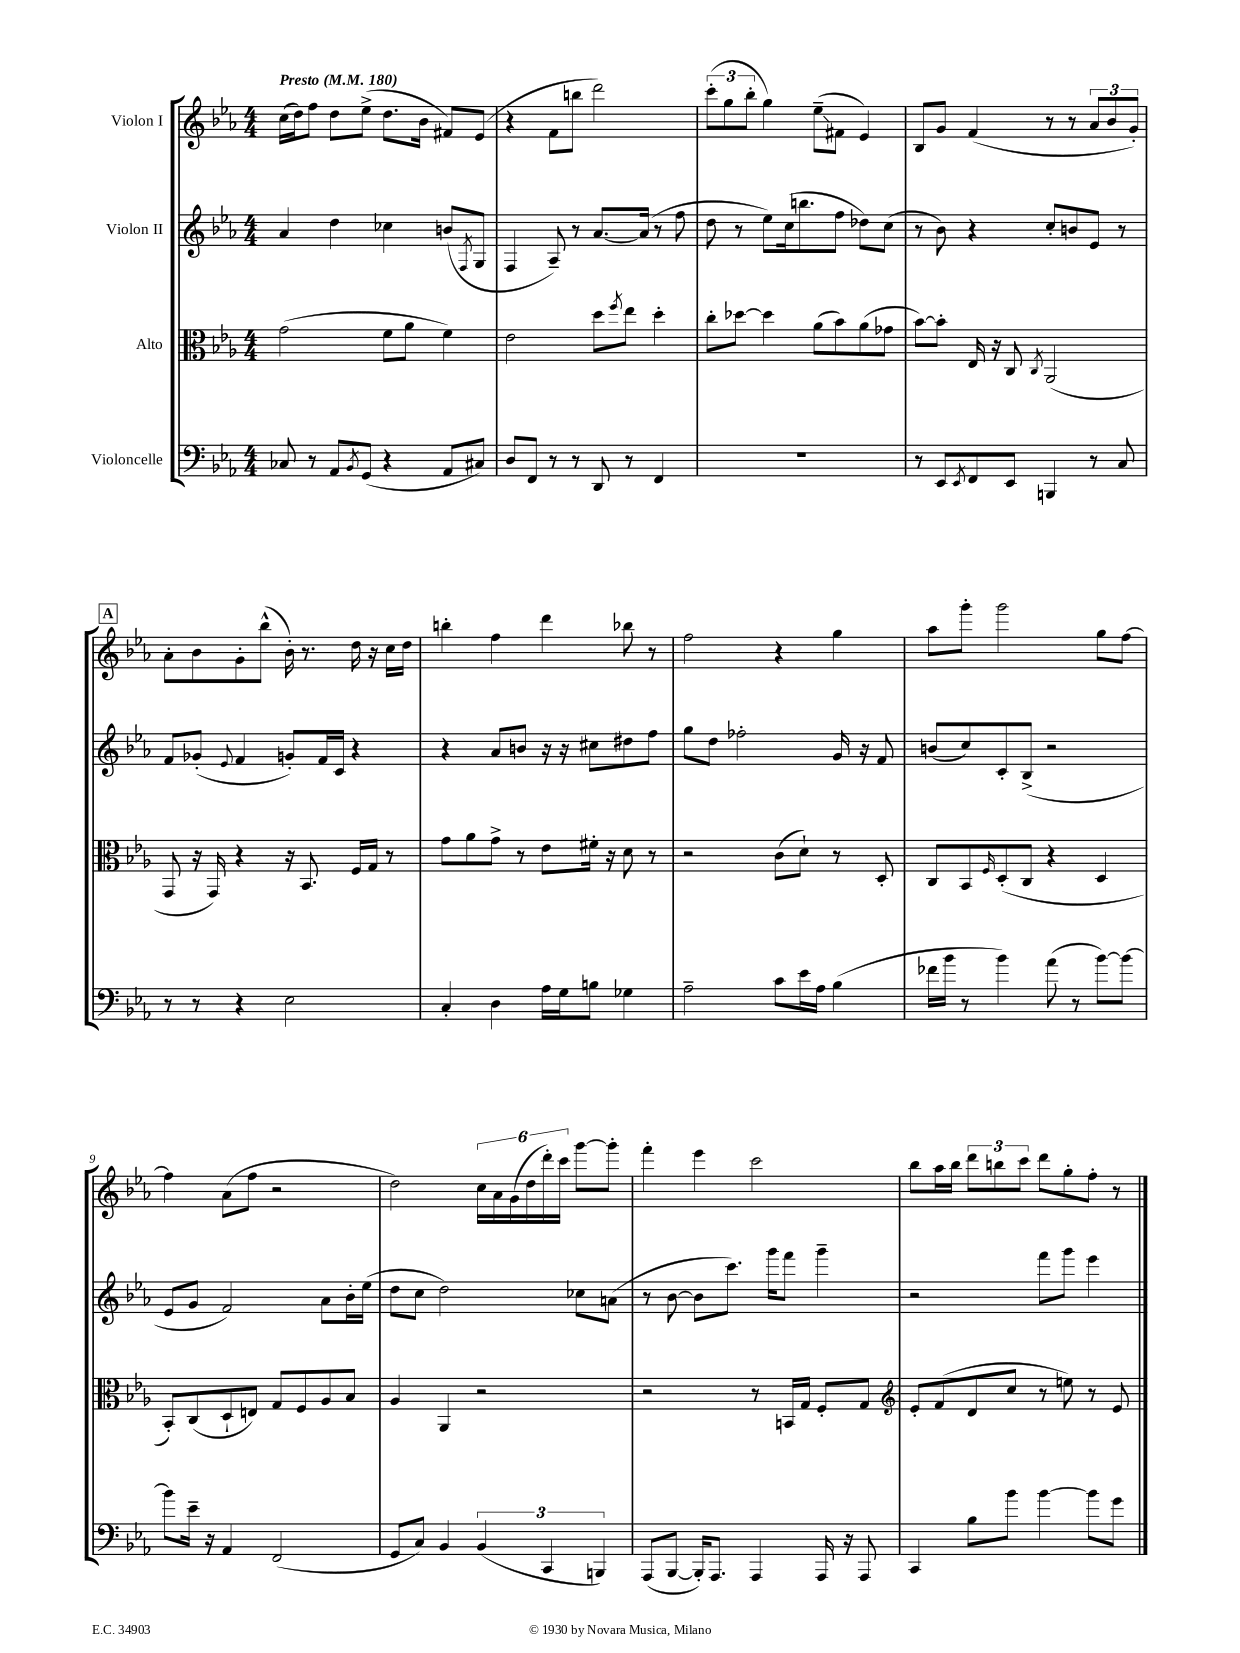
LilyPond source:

<<
\new StaffGroup <<
\new Staff = "s0" \with { instrumentName = "Violon I" } {
    \clef treble \key ees \major \numericTimeSignature \time 4/4 \tempo "Presto" 4 = 180
    c''16( d''16) f''8 d''8 ees''8->( d''8. bes'16 fis'8) ees'8( |
    r4 f'8 b''8 d'''2) |
    \tuplet 3/2 { c'''8-.( g''8 bes''8-. } g''4) ees''8--\glissando( fis'8 ees'4) |
    bes8 g'8 f'4( r8 r8 \tuplet 3/2 { aes'8 bes'8 g'8-.) } |
    \mark \markup { \box "A" } aes'8-. bes'8 g'8-. bes''8-^( bes'16-.) r8. d''16 r16 c''16 d''16 |
    b''4-. f''4 d'''4 bes''8 r8 |
    f''2 r4 g''4 |
    aes''8 g'''8-. g'''2 g''8 f''8~ |
    f''4 aes'8( f''8 r2 |
    d''2) \tuplet 6/4 { c''16 aes'16 g'16( d''16 d'''16-.) c'''16 } g'''8~ g'''8-. |
    f'''4-. ees'''4 c'''2 |
    bes''8 aes''16 bes''16 \tuplet 3/2 { d'''8 b''8 c'''8 } d'''8 g''8-. f''8-. r8 \bar "|." |
}
\new Staff = "s1" \with { instrumentName = "Violon II" } {
    \clef treble \key ees \major \numericTimeSignature \time 4/4
    aes'4 d''4 ces''4 b'8( \acciaccatura { f8 } g8 |
    f4 aes8--) r8 aes'8.~ aes'16( r8 f''8 |
    d''8 r8 ees''8) c''16( b''8. f''8 des''8) c''8( |
    r8 bes'8) r4 c''8-. b'8 ees'8 r8 |
    \mark \markup { \box "A" } f'8 ges'8-.( \appoggiatura { ees'8 } f'4 g'8-.) f'16 c'16 r4 |
    r4 aes'8 b'8 r16 r16 cis''8 dis''8 f''8 |
    g''8 d''8 fes''2-. g'16 r16 f'8 |
    b'8( c''8) c'8-. bes8->( r2 |
    ees'8 g'8 f'2) aes'8 bes'16-. ees''16( |
    d''8 c''8 d''2) ces''8 a'8( |
    r8 bes'8~ bes'8 c'''8.) g'''16 f'''8 g'''4-- |
    r2 f'''8 g'''8 ees'''4 \bar "|." |
}
\new Staff = "s2" \with { instrumentName = "Alto" } {
    \clef alto \key ees \major \numericTimeSignature \time 4/4
    g'2( f'8 aes'8 f'4) |
    ees'2 d''8 \acciaccatura { f''8 } ees''8 d''4-. |
    c''8-. des''8~ des''4 aes'8( bes'8) aes'8( ges'8 |
    bes'8~) bes'8-. ees16 r16 c8 \acciaccatura { c8 } aes,2( |
    \mark \markup { \box "A" } g,8 r16 g,16) r4 r16 bes,8. f16 g16 r8 |
    g'8 aes'8 g'8-> r8 ees'8 fis'16-. r16 d'8 r8 |
    r2 c'8( d'8-!) r8 d8-. |
    c8 bes,8 \grace { f16 } d8-.( c8 r4 d4 |
    bes,8-.) c8( d8-! e8) g8 f8 aes8 bes8 |
    aes4 aes,4 r2 |
    r2 r8 b,16 g16 f8-. g8 |
    \clef treble ees'8-. f'8( d'8 c''8 r8 e''8) r8 ees'8 \bar "|." |
}
\new Staff = "s3" \with { instrumentName = "Violoncelle" } {
    \clef bass \key ees \major \numericTimeSignature \time 4/4
    ces8 r8 aes,8 \acciaccatura { bes,8 } g,8( r4 aes,8 cis8) |
    d8 f,8 r8 r8 d,8 r8 f,4 |
    R1 |
    r8 ees,8 \acciaccatura { ees,8 } f,8 ees,8 b,,4 r8 c8 |
    \mark \markup { \box "A" } r8 r8 r4 ees2 |
    c4-. d4 aes16 g16 b8 ges4 |
    aes2-- c'8 ees'16 aes16 bes4( |
    fes'16 bes'16 r8 bes'4) aes'8( r8 bes'8~) bes'8~ |
    bes'8 ees'16-- r16 aes,4 f,2( |
    g,8 c8) bes,4 \tuplet 3/2 { bes,4( c,4 b,,4) } |
    aes,,8( bes,,8~ bes,,16-.) aes,,8. aes,,4 aes,,16 r16 aes,,8 |
    c,4 bes8 bes'8 bes'4~ bes'8 g'8 \bar "|." |
}
>>
>>
